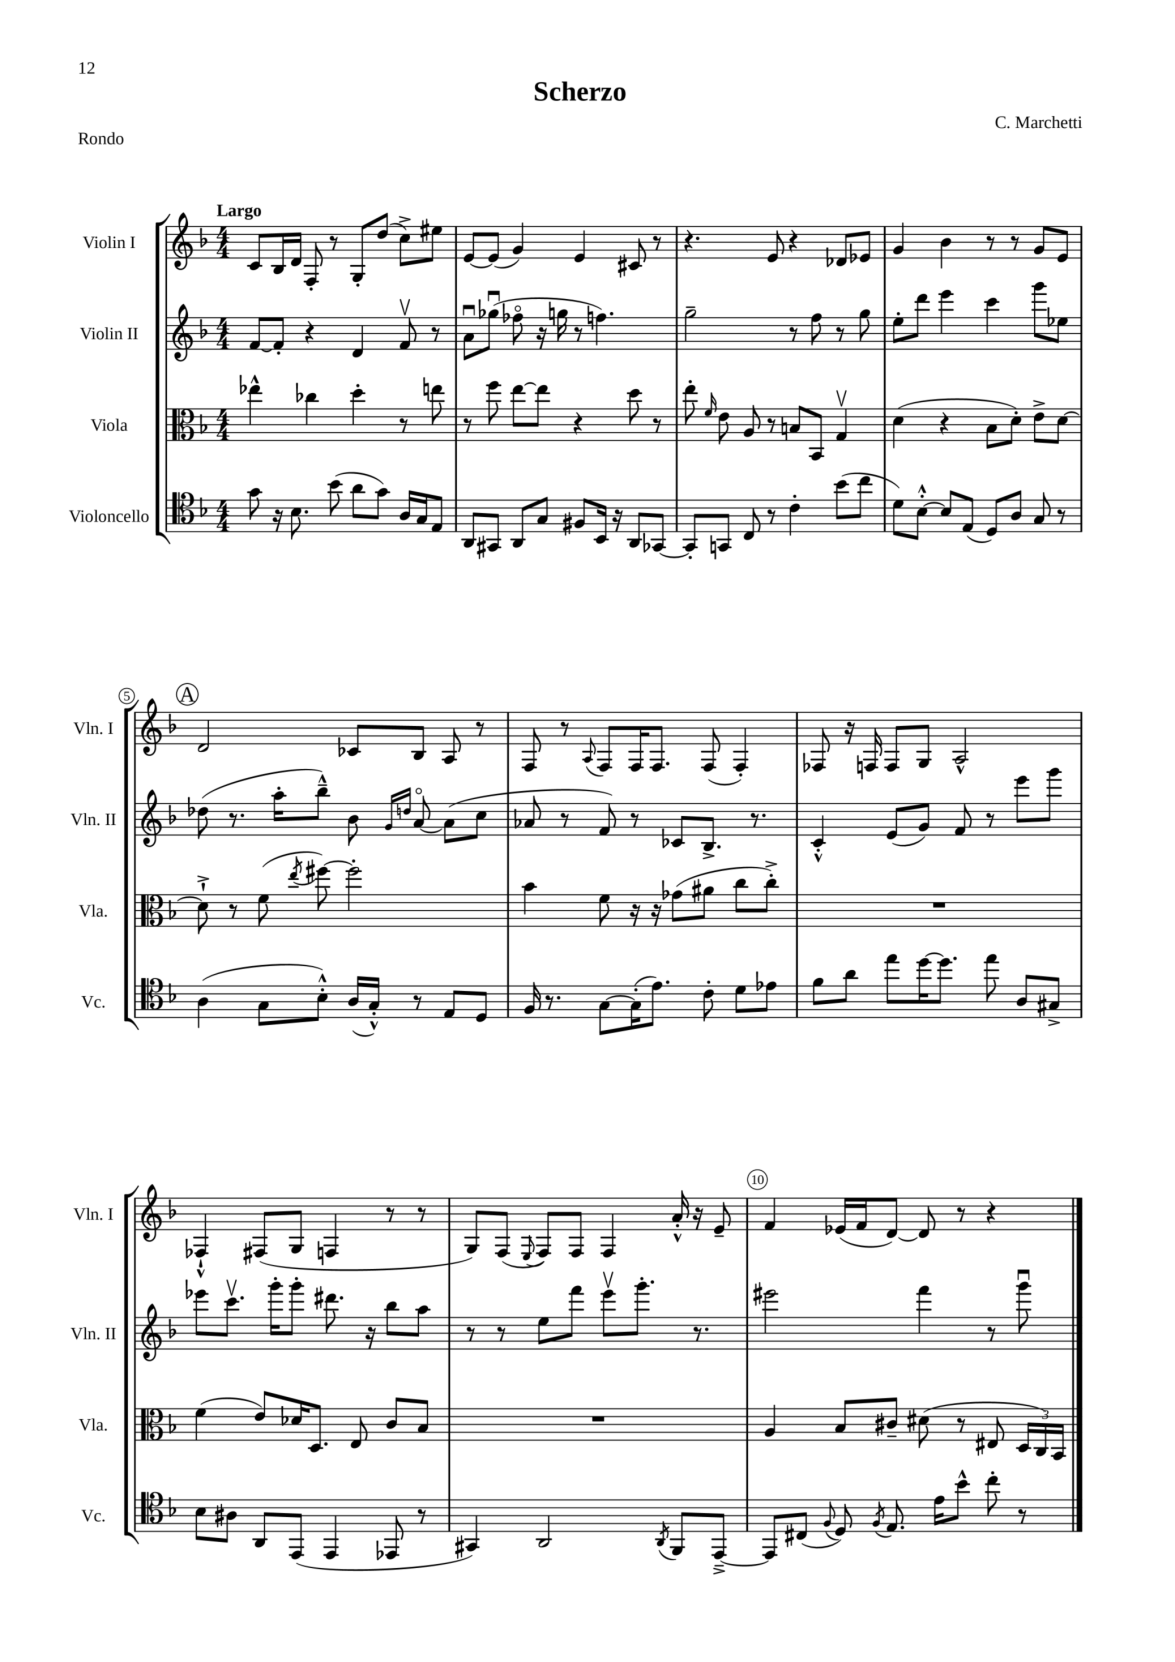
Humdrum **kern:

**kern	**kern	**kern	**kern
*staff4	*staff3	*staff2	*staff1
*clefC4	*clefC3	*clefG2	*clefG2
*k[b-]	*k[b-]	*k[b-]	*k[b-]
*M4/4	*M4/4	*M4/4	*M4/4
8g\	4ee-^^\	[8f/L	8c/L
16r	.	8f'/]J	16B-/L
8.B-\	.	.	16d/JJ
.	4cc-\	4r	8F'/
(8b-\	.	.	8r
8a\L	4dd'\	4d/	8G'/L
8g\J)	.	.	(8dd/J
16A/LL	8r	8fv/	8cc^\L)
16G/J	.	.	.
8E/J	8ee\	8r	8ee#\J
=	=	=	=
8AA/L	8r	8au\L	[8e/L
8GG#/J	8ff\	(8gg-u\J	(8e/]J
8AA/L	[8ee\L	8ff-o\	4g/)
8G/J	8ee\]J	16r	.
.	.	16gg\	.
8F#/L	4r	8r	4e/
16BB-/Jk	.	4.ff\)	.
16r	.	.	.
8AA/L	8dd\	.	8c#/
[8GG-/J	8r	.	8r
=	=	=	=
8GG-'/]L	8ee'\	2gg~\	4.r
.	16qqf/	.	.
8GG/J	8e\	.	.
8C/	8A/	.	.
8r	8r	.	8e/
4c'\	8B/L	8r	4r
.	8BB-/J	8ff\	.
(8b-\L	4Gv/	8r	8d-/L
8cc\J	.	8gg\	8e-/J
=	=	=	=
8d\L)	(4d\	8ee'\L	4g/
[8B-'^^\J	.	8ddd\J	.
8B-/]L	4r	4eee\	4b-\
(8E/J	.	.	.
8D/L)	8B-\L	4ccc\	8r
8A/J	8d'\J)	.	8r
8G/	8e^\L	8ggg\L	8g/L
8r	[8d\J	8ee-\J	8e/J
=	=	=	=
(4A\	8d`^\]	(8dd-\	2d/
.	8r	8.r	.
8G\L	(8f\	.	.
.	.	16aa'\LK	.
.	8qee/	.	.
8B-'^^\J)	[8ff#\)	8bb-~^^\J)	.
(16A/LL	2ff#'\]	8b-\	8c-/L
16G'^^/JJ)	.	.	.
.	.	16qqg/LL	.
.	.	16qqdd/JJ	.
8r	.	[8ao/	8B-/J
8E/L	.	(8a\]L	8A/
8D/J	.	8cc\J	8r
=	=	=	=
16F/	4b-\	8a-/	8F/
8.r	.	.	.
.	.	8r	8r
.	.	.	8qqA/
[8G\L	8f\	8f/)	8F/L
(16G'\]K	16r	8r	16F/K
8.e\J)	16r	.	8.F/J
.	(8g-\L	8c-/L	.
8c'\	8a#\J	8.B-^/J	(8F/
8d\L	8cc\L	.	4F'/)
.	.	8.r	.
8e-\J	8cc'^\J)	.	.
=	=	=	=
8f\L	1r	4c'^^/	8F-/
8a\J	.	.	16r
.	.	.	16F/
8ee\L	.	(8e/L	8F/L
[16dd\K	.	8g/J)	8G/J
8.dd\]J	.	.	.
.	.	8f/	2A^^/
8ee\	.	8r	.
8A/L	.	8eee\L	.
8G#^/J	.	8ggg\J	.
=	=	=	=
8B-\L	(4f\	8eee-\L	4F-`^^/
8A#\J	.	8.cccv\J	.
8AA/L	8e/L)	.	(8F#/L
.	.	16ggg'\LK	.
(8EE/J	16d-/K	8ggg'\J	8G/J
.	8.D/J	.	.
4EE/	.	8.ddd#\	4F/
.	8E/	.	.
.	.	16r	.
8EE-/	8c/L	8bb-\L	8r
8r	8B-/J	8aa\J	8r
=	=	=	=
4GG#/)	1r	8r	8G/L)
.	.	8r	(8F/J
.	.	.	8qqE/
2AA/	.	8ee\L	8F/L)
.	.	8fff\J	8F/J
.	.	8eeev\L	4F/
.	.	8.ggg'\J	.
8qAA/	.	.	.
8FF/L	.	.	16a'^^/
.	.	8.r	16r
[8EE~^/J	.	.	8e~/
=	=	=	=
8EE/]L	4A/	2eee#\	4f/
(8C#/J	.	.	.
8qqF/	.	.	.
8D/)	8B-/L	.	(16e-/LL
.	.	.	16f/J
8qF/	.	.	.
8.E/	8c#~/J	.	[8d/J)
.	(8d#\	4fff\	8d/]
16e\LK	.	.	.
8b-^^\J	8r	.	8r
8cc'\	8E#/	8r	4r
8r	24D/LL	8gggu\	.
.	24C/)	.	.
.	24BB-/JJ	.	.
==	==	==	==
*-	*-	*-	*-
